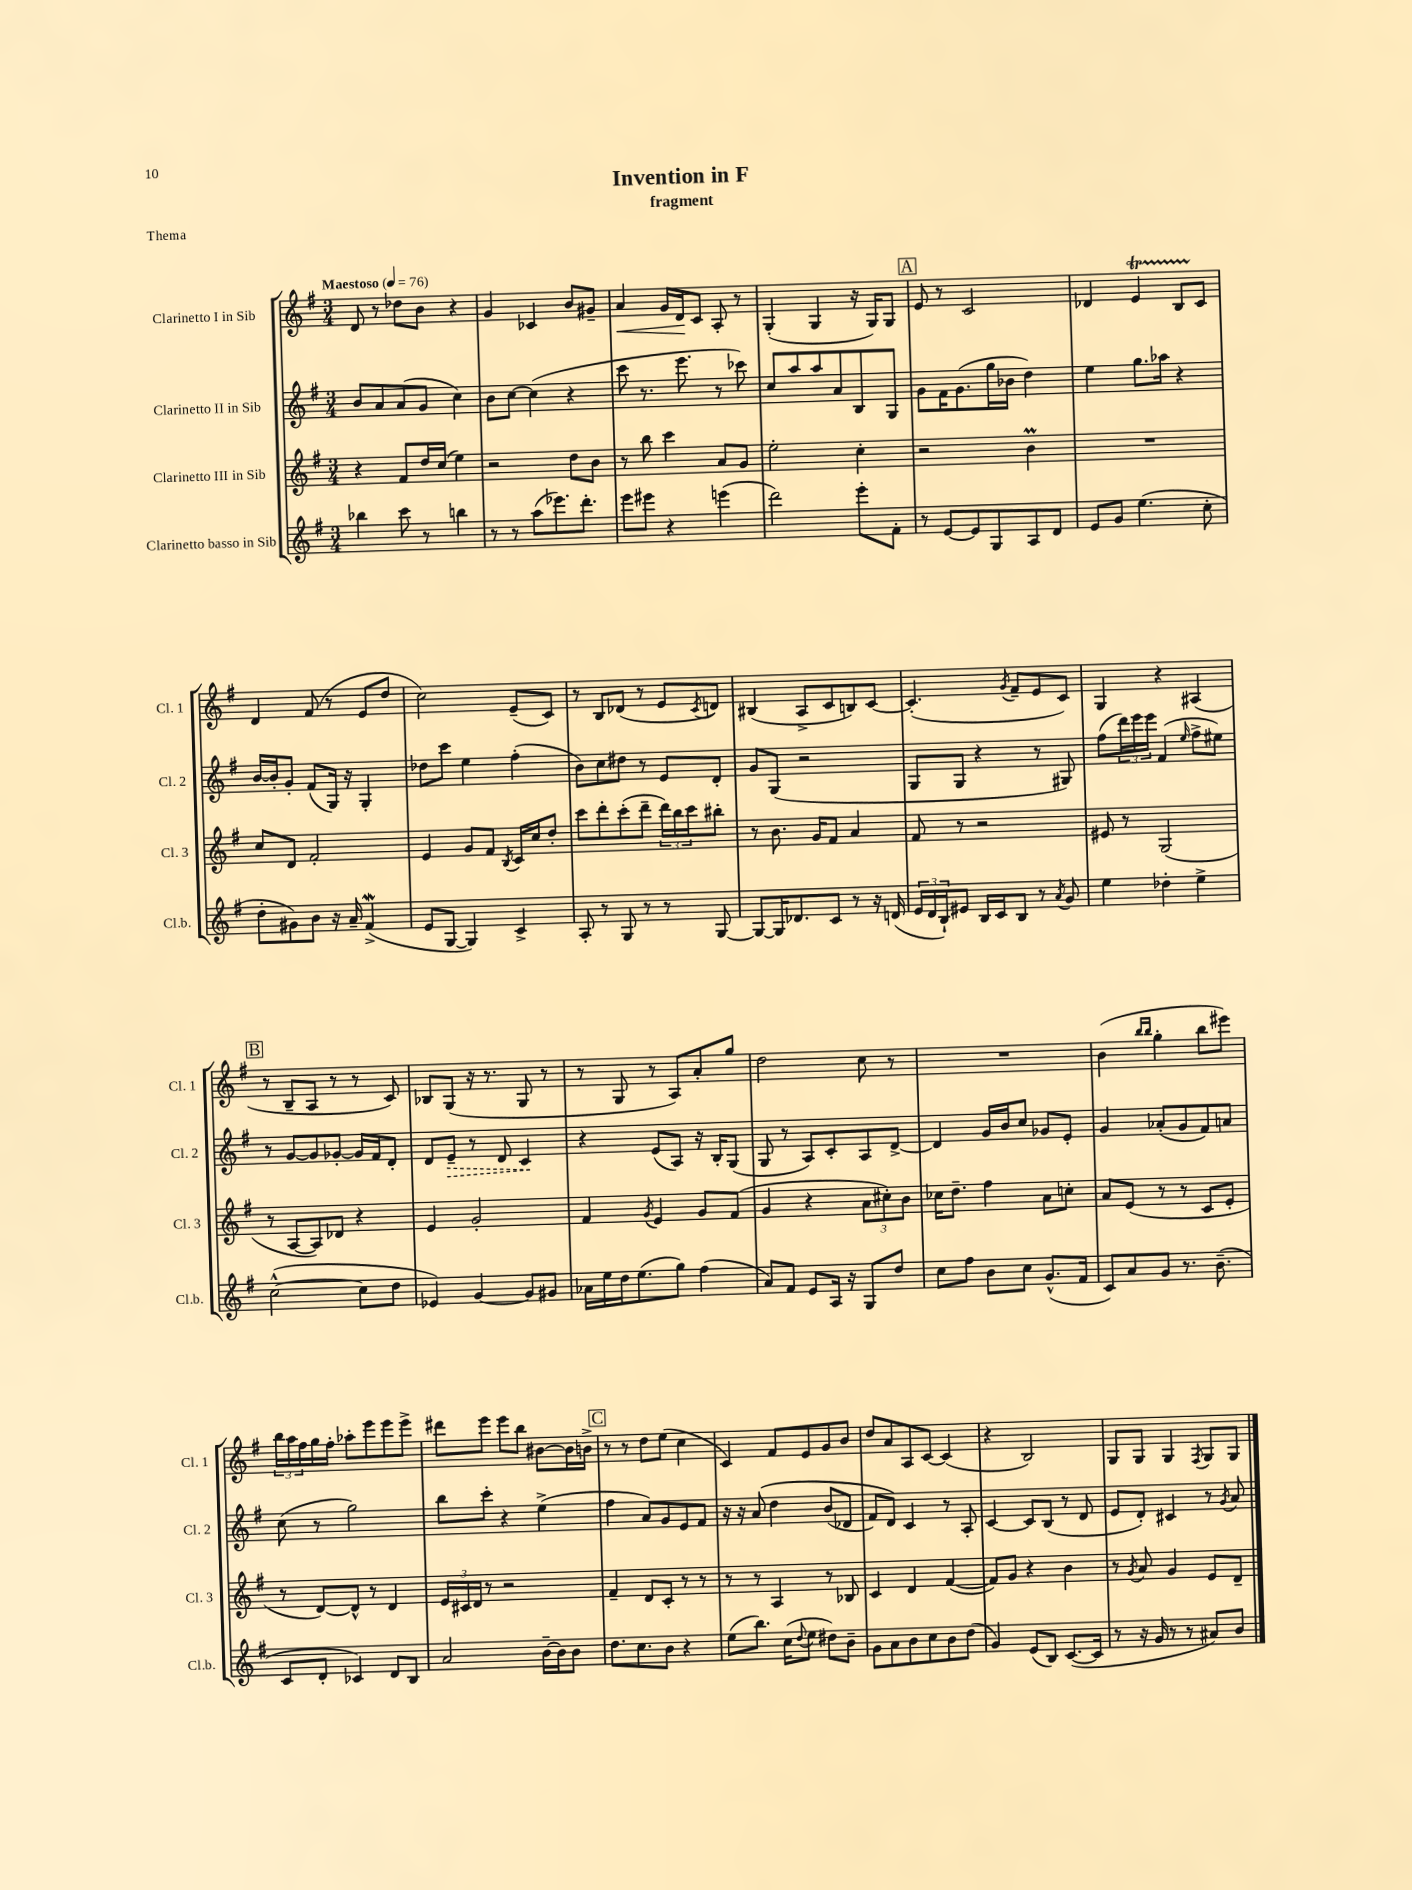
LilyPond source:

\header { title = "Invention in F" subtitle = "fragment" piece = "Thema" }
<<
\new StaffGroup <<
\new Staff = "s0" \with { instrumentName = "Clarinetto I in Sib" shortInstrumentName = "Cl. 1" } {
    \clef treble \key g \major \numericTimeSignature \time 3/4 \tempo "Maestoso" 4 = 76
    d'8 r8 des''8 b'8 r4 |
    g'4 ces'4 b'8 gis'8-- |
    a'4\< g'16 d'16\! c'8 a8-. r8 |
    g4-.( g4 r16 g16) g8 |
    \mark \markup { \box "A" } e'8 r8 c'2 |
    des'4 e'4\startTrillSpan b8 c'8\stopTrillSpan |
    d'4 fis'8( r8 e'8 d''8 |
    c''2) e'8--( c'8) |
    r8 b8 des'8( r8 e'8 \acciaccatura { c'8 } d'8) |
    bis4( a8-> c'8 b8) c'8~ |
    c'4.-.( \acciaccatura { g'8 } fis'8-- e'8 c'8) |
    g4 r4 ais4( |
    \mark \markup { \box "B" } r8 b8-- a8 r8 r8 c'8) |
    bes8 g8( r16 r8. g8 r8 |
    r8 g8 r8 a8) a'8-. g''8 |
    d''2 c''8 r8 |
    R2. |
    b'4( \grace { b''16 b''16 } g''4-. b''8 eis'''8) |
    \tuplet 3/2 { b''16 a''16 fis''16 } g''16 fis''16-. aes''8-. e'''8 e'''8 e'''8-> |
    dis'''8 e'''8 e'''8 b''8 bis'8~ bis'16 b'16-> |
    \mark \markup { \box "C" } r8 r8 d''8 e''8( c''4 |
    c'4) fis'8 e'8 g'8 b'8 |
    d''8 a'8 a8 c'8~ c'4( |
    r4 b2) |
    g8 g8 g4 \acciaccatura { fis8 } g8 g8 \bar "|." |
}
\new Staff = "s1" \with { instrumentName = "Clarinetto II in Sib" shortInstrumentName = "Cl. 2" } {
    \clef treble \key g \major \numericTimeSignature \time 3/4
    b'8 a'8 a'8( g'8 c''4) |
    b'8 c''8~ c''4( r4 |
    c'''8 r8. e'''8. r8 ces'''8) |
    c''8 a''8 a''8 a'8 b8 g8 |
    \mark \markup { \box "A" } g'8 fis'16 g'8.( g''16 bes'16 d''4) |
    e''4 g''8. aes''16 r4 |
    b'16~ b'16-. g'8-. fis'8( g16) r16 g4-. |
    des''8 c'''8 e''4 fis''4-.( |
    b'8) c''8 dis''8 r8 e'8 d'8-. |
    g'8 g8( r2 |
    g8 g8 r4 r8 gis8) |
    fis''8( \tuplet 3/2 { d'''16) e'''16 e'''16 } fis'4( \grace { e''16 } fis''8-> eis''8) |
    \mark \markup { \box "B" } r8 g'8~ g'8 ges'8~-. ges'16 fis'16 d'8-. |
    d'8 \once \override Hairpin.style = #'dashed-line e'8--\> r8 d'8 c'4\! |
    r4 e'8( a8) r16 b16-. g8( |
    g8 r8 a8) c'8-. a8 d'8~-> |
    d'4 g'16 b'16 c''8 ges'8 e'8-. |
    g'4 aes'8-.( g'8 fis'8) a'8 |
    c''8( r8 g''2) |
    b''8 c'''8-. r4 e''4->( |
    \mark \markup { \box "C" } fis''4 a'8) g'8 e'8 fis'8 |
    r16 r16 a'8\( d''4 b'8( des'8 |
    fis'8) d'8\) c'4 r8 a8-. |
    c'4~ c'8 b8( r8 d'8 |
    e'8 d'8-.) cis'4 r8 \acciaccatura { g'8 } a'8 \bar "|." |
}
\new Staff = "s2" \with { instrumentName = "Clarinetto III in Sib" shortInstrumentName = "Cl. 3" } {
    \clef treble \key g \major \numericTimeSignature \time 3/4
    r4 fis'8 d''16 c''16( e''4) |
    r2 d''8 b'8 |
    r8 b''8 c'''4 a'8 g'8 |
    e''2-. c''4-. |
    \mark \markup { \box "A" } r2 b'4\prall |
    R2. |
    c''8 d'8 fis'2-. |
    e'4 g'8 fis'8 \acciaccatura { b8 } c'16 c''16 d''8-. |
    c'''8 d'''8-. c'''8-.( d'''8-- \tuplet 3/2 { d'''16) b''16 c'''16 } bis''8-. |
    r8 b'8. g'16 fis'8 a'4 |
    fis'8 r8 r2 |
    eis'8 r8 g2( |
    \mark \markup { \box "B" } r8 a8~ a8) des'8 r4 |
    e'4 g'2-. |
    fis'4 \acciaccatura { g'8 } e'4 g'8 fis'8( |
    g'4 r4 \tuplet 3/2 { a'8 cis''8-.) b'8 } |
    ces''16 d''8.-- fis''4 a'8 c''8-. |
    a'8 e'8( r8 r8 c'8 e'8-. |
    r8 d'8~) d'8-^ r8 d'4 |
    \tuplet 3/2 { e'16 cis'16 d'16 } r8 r2 |
    \mark \markup { \box "C" } fis'4-- d'8 c'8-. r8 r8 |
    r8 r8 a4 r8 bes8 |
    c'4 d'4 fis'4~( |
    fis'8) g'8 r4 b'4 |
    r8 \acciaccatura { g'8 } a'8 g'4 e'8 d'8-- \bar "|." |
}
\new Staff = "s3" \with { instrumentName = "Clarinetto basso in Sib" shortInstrumentName = "Cl.b." } {
    \clef treble \key g \major \numericTimeSignature \time 3/4
    bes''4 c'''8 r8 b''4 |
    r8 r8 a''8( ees'''8.) d'''8.-. |
    e'''8 eis'''8 r4 e'''4( |
    d'''2) e'''8-. fis'8-. |
    \mark \markup { \box "A" } r8 e'8~ e'8 g8 a8 d'8 |
    e'8 g'8 e''4.( c''8-. |
    d''8-. gis'8) b'8 r16 a'16-- fis'4->\mordent( |
    e'8 g8~ g4) c'4-> |
    a8-. r8 g8 r8 r8 g8~ |
    g8~ g16 des'8. c'8 r8 r16 d'16( |
    \tuplet 3/2 { e'16 d'16 b16-!) } eis'8 b16 c'16 b8 r8 \acciaccatura { a'8 } g'8 |
    e''4 des''4-. e''4-> |
    \mark \markup { \box "B" } c''2~-^( c''8 d''8 |
    ees'4) g'4~ g'8 gis'8 |
    aes'16 e''16 d''16 e''8.( g''8) fis''4( |
    a'8) fis'8 e'8 a16 r16 g8 d''8 |
    c''8 fis''8 b'8 c''8 g'8.-^( fis'16 |
    c'8) a'8 g'8 r8. b'8.--( |
    c'8 d'8-. ces'4) d'8 b8 |
    a'2 b'16~-- b'16 b'8 |
    \mark \markup { \box "C" } d''8. c''8. b'8 r4 |
    e''8( b''8.) c''16( \appoggiatura { d''8 } e''8 dis''8) b'8-- |
    g'8 a'8 b'8 c''8 b'8 d''8( |
    g'4) e'8( b8) c'8.~( c'16 |
    r8 r16 g'16 r8 r8 ais'8) b'8 \bar "|." |
}
>>
>>
\layout { \context { \Score \remove "Bar_number_engraver" } }
